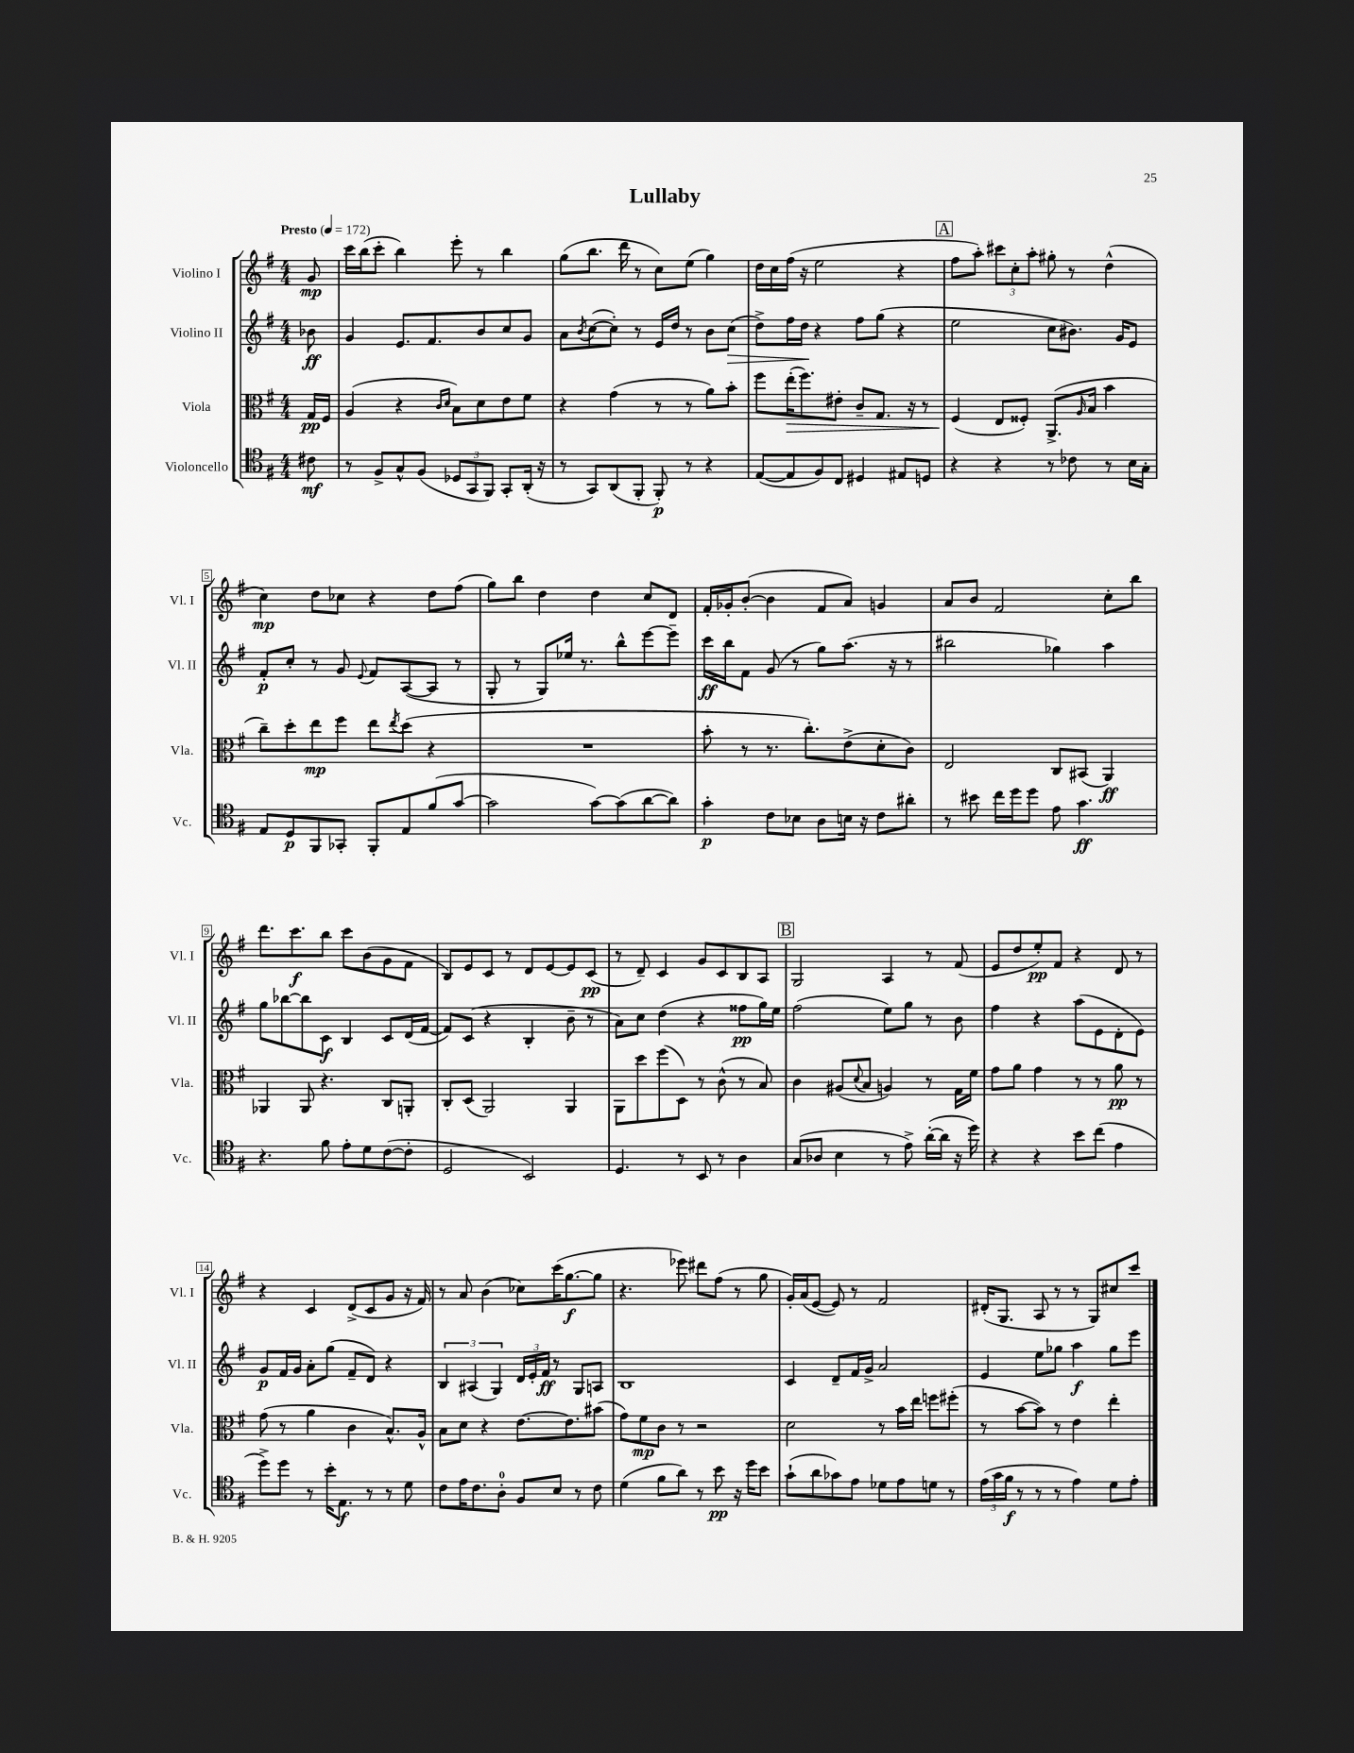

**kern	**kern	**kern	**kern
*staff4	*staff3	*staff2	*staff1
*clefC4	*clefC3	*clefG2	*clefG2
*k[f#]	*k[f#]	*k[f#]	*k[f#]
*M4/4	*M4/4	*M4/4	*M4/4
*MM172	*MM172	*MM172	*MM172
8c#	16G	8b-	8g
.	16F#	.	.
=	=	=	=
8r	(4A	4g	16ccc
.	.	.	(16bb
8F#^	.	.	8ccc'
8G^^	4r	8.e	4bb)
(8F#	.	.	.
.	.	8.f#	.
.	16qqc	.	.
.	16qqd	.	.
12D-	8B)	.	8eee'
12GG	.	.	.
.	8d	8b	8r
12FF#)	.	.	.
8GG'	8e	8cc	4bb
(16AA'	8f#	8g	.
16r	.	.	.
=	=	=	=
8r	4r	8a	(8gg
.	.	8qb	.
8GG)	.	([8cc	8.bb
(8AA	(4g	8cc'])	.
.	.	.	16ddd
8FF#'	.	8r	8r
8FF#')	8r	16e	8cc)
.	.	16dd	.
8r	8r	8r	(8ee
4r	8a)	8b	4gg)
.	8b'	(8cc	.
=	=	=	=
([8E	8ff#	8dd^)	16dd
.	.	.	16cc
8E]	(16ee'	16ff#	(16ff#
.	8.ff#)	16dd	16r
8F#)	.	4r	2ee
8C	8e#'	.	.
4D#	8c~	8ff#	.
.	8.G	(8gg	.
8E#	.	4r	4r
.	16r	.	.
8D	8r	.	.
=	=	=	=
4r	(4F#	2ee	8ff#
.	.	.	8aa')
4r	8E	.	12ccc#
.	.	.	12cc'
.	8F##')	.	.
.	.	.	12aa'
8r	(8.AA^	8cc	8gg#'
8c-	.	8.b#)	8r
.	16qqA	.	.
.	16B	.	.
8r	4b	.	(4dd^^
.	.	16g	.
16B	.	8e	.
16G'	.	.	.
=	=	=	=
8E	8cc~)	8f#'	4cc)
8D	8dd'	8cc'	.
8FF#	8ee	8r	8dd
8GG-'	8ff#	8g	8cc-
.	.	8qqe	.
8FF#'	8ee	8f#	4r
.	8qee	.	.
8E	(8dd	([8A	.
(8f#	4r	8A]	8dd
[8g	.	8r	(8ff#
=	=	=	=
2g]	1r	8G'	8gg)
.	.	8r	8bb
.	.	8G)	4dd
.	.	16ee-	.
.	.	8.r	.
[8g)	.	.	4dd
(8g]	.	8bb^^	.
[8a	.	[8eee	8cc
8a])	.	8eee~]	8d
=	=	=	=
4g'	8b'	16ccc	16f#'
.	.	16bb	16g-'
.	8r	8f#	([8b'
8c	8.r	(8g	4b]
8B-	.	8r	.
.	8.cc')	.	.
8A	.	8gg)	8f#
16B	(8e^	(8.aa	8a)
16r	.	.	.
8c	8d'	.	4g
.	.	16r	.
8a#'	8c)	8r	.
=	=	=	=
8r	2E	2bb#	8a
8b#	.	.	8b
16cc	.	.	2f#
16dd	.	.	.
8dd	.	.	.
8e	8C	4gg-)	.
4.g	(8BB#	.	.
.	4AA)	4aa	8cc'
.	.	.	8bb
=	=	=	=
4.r	4AA-	8gg	8.ddd
.	.	[8bb-	.
.	.	.	8.ccc
.	8AA-	8bb-]	.
8f#	4.r	8c	8bb
8e'	.	4B	8ccc
8d	.	.	(8b
([8c	8C	8c	8g
8c']	8AA'	(16d	8f#
.	.	[16f#	.
=	=	=	=
2D	8C'	8f#])	8B)
.	(8D	(8c	8e
.	2AA)	4r	8c
.	.	.	8r
2BB)	.	4B'	8d
.	.	.	[8e
.	4AA	8b~	8e]
.	.	8r	(8c
=	=	=	=
4.D	8AA	8a)	8r
.	8dd	8cc	8d~)
.	(8ff#	(4dd	4c
8r	8D)	.	.
8BB	8r	4r	8g
8r	(8c^^	.	8c
4A	8r	8ff##	8B
.	8B)	16gg)	8A
.	.	16ee	.
=	=	=	=
(8G	4c	(2ff#	2G
8A-	.	.	.
4B	(8A#	.	.
.	8qqd	.	.
.	8B	.	.
8r	4A)	8ee)	4A
8e^)	.	8gg	.
([16a'	8r	8r	8r
16a]	.	.	.
16r	16G	8b	(8f#
16dd)	16f#	.	.
=	=	=	=
4r	8g	4ff#	8e
.	8a	.	8dd
4r	4g	4r	8ee')
.	.	.	8f#
8b	8r	(8aa	4r
(8cc	8r	8e	.
4e	8a	8d'	8d
.	8r	8e)	8r
=	=	=	=
8dd^)	(8g	8g	4r
8dd	8r	16f#	.
.	.	16g	.
8r	4a	8a'	4c
16b'	.	(8gg	.
8.E	.	.	.
.	4c	8f#~	(8d^
8r	.	8d)	8c
8r	8.B^^)	4r	8g
8d	.	.	16r
.	16A^^	.	16f#)
=	=	=	=
8c	8B	6B	8r
16e	8d	.	8a
.	.	(6A#	.
8.c	.	.	.
.	4r	.	(4b
.	.	6G)	.
8A'	.	.	.
8F#	[8.e	24d	8cc-)
.	.	24e'	.
.	.	24f#	.
8B	.	8r	(16ccc
.	8.e]	.	[8.gg
8r	.	8G	.
8c	(8b#	8A	8gg]
=	=	=	=
(4d	8g)	1B	4.r
.	8f#	.	.
8f#	8c	.	.
8a)	8r	.	8eee-)
8r	2r	.	8ddd#
8b	.	.	(8ff#
16r	.	.	8r
16dd	.	.	.
8b	.	.	8gg
=	=	=	=
(8g`	2d	4c	16g')
.	.	.	(16a
8a	.	.	[8e
8g-)	.	8d~	8e])
8e	.	16f#	8r
.	.	16g^	.
8d-	8r	2a	2f#
8e	16b	.	.
.	16ee	.	.
8d	8ff	.	.
8r	(8ff#'	.	.
=	=	=	=
(24e	8r	4e	(16d#'
24g	.	.	.
.	.	.	8.G
24f#	.	.	.
8r	[8b	.	.
8r	8b])	8ee	8A
8r	8r	8gg-	8r
4e)	4e	4aa	8r
.	.	.	8G)
8d	4ee'	8gg-	8cc#
8e'	.	8eee	8ccc
==	==	==	==
*-	*-	*-	*-
